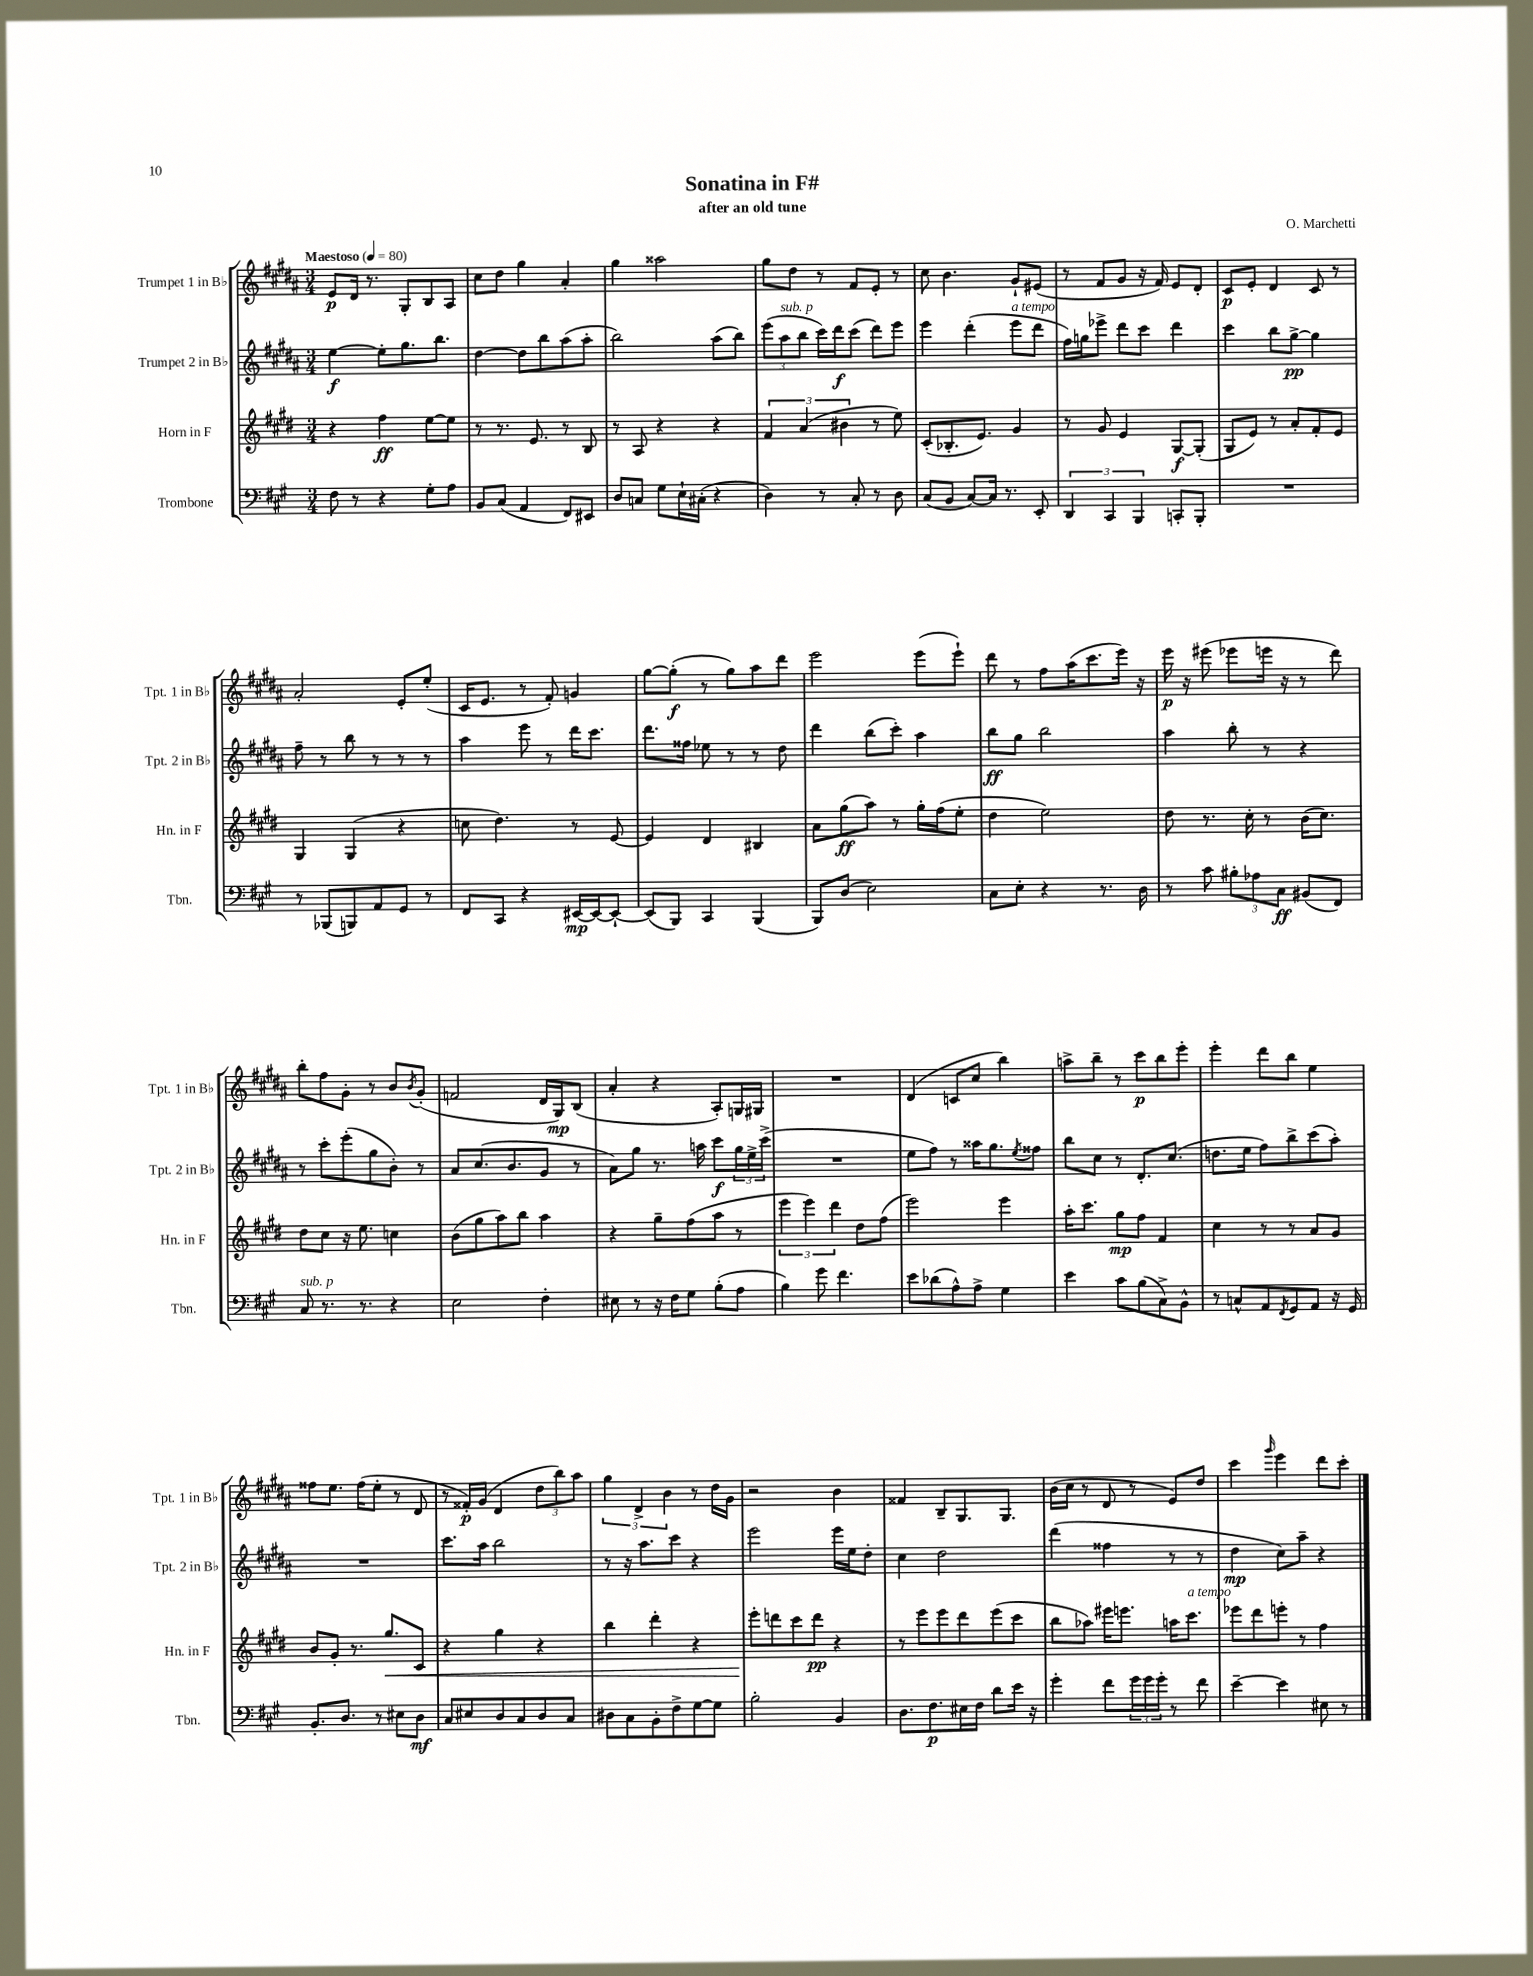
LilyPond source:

\header { title = "Sonatina in F#" composer = "O. Marchetti" subtitle = "after an old tune" }
<<
\new StaffGroup <<
\new Staff = "s0" \with { instrumentName = "Trumpet 1 in Bb" shortInstrumentName = "Tpt. 1 in Bb" } {
    \clef treble \key b \major \numericTimeSignature \time 3/4 \tempo "Maestoso" 4 = 80
    e'8\p dis'16 r8. gis8-. b8 ais8 |
    cis''8 dis''8 gis''4 ais'4-. |
    gis''4 aisis''2 |
    gis''8 dis''8 r8 fis'8 e'8-. r8 |
    cis''8 b'4. gis'8-! eis'8( |
    r8 fis'8 gis'8 r16 fis'16) e'8 dis'8-. |
    cis'8\p e'8-. dis'4 cis'8 r8 |
    ais'2-. e'8-. e''8-.( |
    cis'16 e'8. r8 fis'8-.) g'4 |
    gis''8~ gis''8-.\f( r8 gis''8) ais''8 dis'''8 |
    e'''2 e'''8( e'''8-!) |
    dis'''8 r8 fis''8 ais''16( cis'''8. e'''16) r16 |
    e'''16\p r16 eis'''8( ees'''8 e'''16 r16 r8 dis'''8) |
    b''8-. fis''8 gis'8-. r8 b'8 \acciaccatura { b'8 } gis'8-.( |
    f'2 dis'16 gis16\mp) b8( |
    ais'4-. r4 ais8-.) g16 gis16 |
    R2. |
    dis'4( c'8 cis''8 b''4) |
    a''8-> b''8-- r8 cis'''8\p b''8 e'''8-. |
    e'''4-. dis'''8 b''8 e''4 |
    fisis''8 e''8. fisis''16( e''8-. r8 dis'8 |
    r8 fisis'16-.\p) gis'16( dis'4 \tuplet 3/2 { dis''8 b''8) ais''8 } |
    \tuplet 3/2 { gis''4 dis'4-> b'4 } r8 dis''16 gis'16 |
    r2 b'4 |
    fisis'4 b8-- gis8. gis8. |
    b'16( cis''16 r8 dis'8 r8 e'8) dis''8 |
    cis'''4 \grace { gis'''16 } e'''4 dis'''8 cis'''8-. \bar "|." |
}
\new Staff = "s1" \with { instrumentName = "Trumpet 2 in Bb" shortInstrumentName = "Tpt. 2 in Bb" } {
    \clef treble \key b \major \numericTimeSignature \time 3/4
    e''4~\f e''8-. gis''8. b''8. |
    dis''4~ dis''8 b''8 ais''8( ais''8-. |
    b''2) ais''8( b''8) |
    \tuplet 3/2 { e'''8( ais''8^\markup { \italic "sub. p" } b''8 } cis'''16) dis'''16\f cis'''8( dis'''8) e'''8 |
    e'''4 dis'''4-.( e'''8^\markup { \italic "a tempo" } dis'''8 |
    fis''16) g''16 ees'''8-> dis'''8 cis'''8 dis'''4 |
    cis'''4 b''8 gis''8~->\pp gis''4 |
    fis''8-- r8 b''8 r8 r8 r8 |
    ais''4 e'''8 r8 dis'''16 cis'''8. |
    dis'''8. fisis''16 ees''8 r8 r8 dis''8 |
    dis'''4 b''8( cis'''8-.) ais''4 |
    b''8\ff gis''8 b''2 |
    ais''4 b''8-. r8 r4 |
    r8 cis'''8-. e'''8-.( gis''8 b'8-.) r8 |
    ais'8 cis''8.( b'8. gis'8 r8 |
    ais'8) gis''8 r8. a''16 cis'''8\f \tuplet 3/2 { gis''16 e''16-> cis'''16->( } |
    R2. |
    e''8 fis''8) r8 aisis''16 gis''8. \acciaccatura { e''8 } fisis''8 |
    b''8 cis''8 r8 dis'8.-. cis''8.( |
    d''8. e''16 fis''8) b''8-> cis'''8( ais''8-.) |
    R2. |
    cis'''8. ais''16 b''2 |
    r8 r16 ais''8. cis'''8 r4 |
    e'''2 e'''16 e''16 dis''8-. |
    cis''4 dis''2 |
    dis'''4( fisis''4 r8 r8 |
    dis''4\mp cis''8) ais''8-- r4 \bar "|." |
}
\new Staff = "s2" \with { instrumentName = "Horn in F" shortInstrumentName = "Hn. in F" } {
    \clef treble \key e \major \numericTimeSignature \time 3/4
    r4 fis''4\ff e''8~ e''8 |
    r8 r8. e'8. r8 b8 |
    r8 a8 r4 r4 |
    \tuplet 3/2 { fis'4 a'4( bis'4 } r8 e''8) |
    cis'8-.( bes8.-. e'8.) gis'4 |
    r8 gis'8 e'4 gis8~\f gis8-.( |
    gis8 e'8) r8 a'8-. fis'8-. e'8 |
    gis4 gis4( r4 |
    c''8 dis''4.) r8 e'8~ |
    e'4 dis'4 bis4 |
    a'8 gis''8\ff( a''8) r8 gis''16-. fis''16( e''8-. |
    dis''4 e''2) |
    dis''8 r8. cis''16-. r8 b'16( cis''8.) |
    dis''8 cis''8 r16 e''8. c''4 |
    b'8( gis''8 a''8) b''8 a''4 |
    r4 gis''8-- fis''8( a''8 r8 |
    \tuplet 3/2 { e'''4 e'''4) dis'''4 } dis''8 fis''8( |
    e'''2) e'''4 |
    a''16-. cis'''8. gis''8\mp fis''8 fis'4 |
    cis''4 r8 r8 a'8 gis'8 |
    b'8 gis'8-. r8. gis''8.\< cis'8 |
    r4 gis''4 r4 |
    b''4 dis'''4-. r4 |
    e'''8-.\! d'''8 cis'''8 d'''8\pp r4 |
    r8 e'''8 e'''8 dis'''8 e'''8( cis'''8 |
    b''8 aes''8) eis'''16 e'''8. a''16 cis'''8.^\markup { \italic "a tempo" } |
    ees'''8 dis'''8 e'''8-. r8 fis''4 \bar "|." |
}
\new Staff = "s3" \with { instrumentName = "Trombone" shortInstrumentName = "Tbn." } {
    \clef bass \key a \major \numericTimeSignature \time 3/4
    fis8 r8 r4 gis8-. a8 |
    b,8 cis8( a,4 fis,8) eis,8 |
    d8 c8 gis8 e16-! cis16-.( r4 |
    d4) r8 cis8-. r8 d8 |
    cis8( b,8 cis8~) cis16 r8. e,8-. |
    \tuplet 3/2 { d,4 cis,4 b,,4 } c,8-. b,,8-. |
    R2. |
    r8 bes,,8( b,,8) a,8 gis,8 r8 |
    fis,8 cis,8 r4 eis,16~\mp eis,16~ eis,8~-! |
    eis,8( b,,8) cis,4 b,,4( |
    b,,8) d8( e2) |
    cis8 e8-. r4 r8. d16 |
    r8 cis'8 \tuplet 3/2 { bis8-. aes8 cis8\ff } bis,8( fis,8) |
    cis8^\markup { \italic "sub. p" } r8. r8. r4 |
    e2 fis4-. |
    eis8 r8 r16 fis16 gis8 b8-.( a8 |
    b4) gis'8 fis'4. |
    e'8 des'8( a8-^) a8-> gis4 |
    e'4 cis'8 b8( cis8->) b,8-^ |
    r8 c8-^ a,8 \acciaccatura { fis,8 } gis,8 a,8 r16 gis,16 |
    b,8.-. d8. r8 eis8 d8\mf |
    cis8 eis8 d8 cis8 d8 cis8 |
    dis8 cis8 b,8-. fis8-> gis8~ gis8 |
    b2-. b,4 |
    d8. fis8.\p eis16 fis16 d'8 e'16 r16 |
    gis'4-. fis'8 \tuplet 3/2 { gis'16 gis'16 gis'16-. } r8 fis'8 |
    e'4~-- e'4 eis8 r8 \bar "|." |
}
>>
>>
\layout { \context { \Score \remove "Bar_number_engraver" } }
